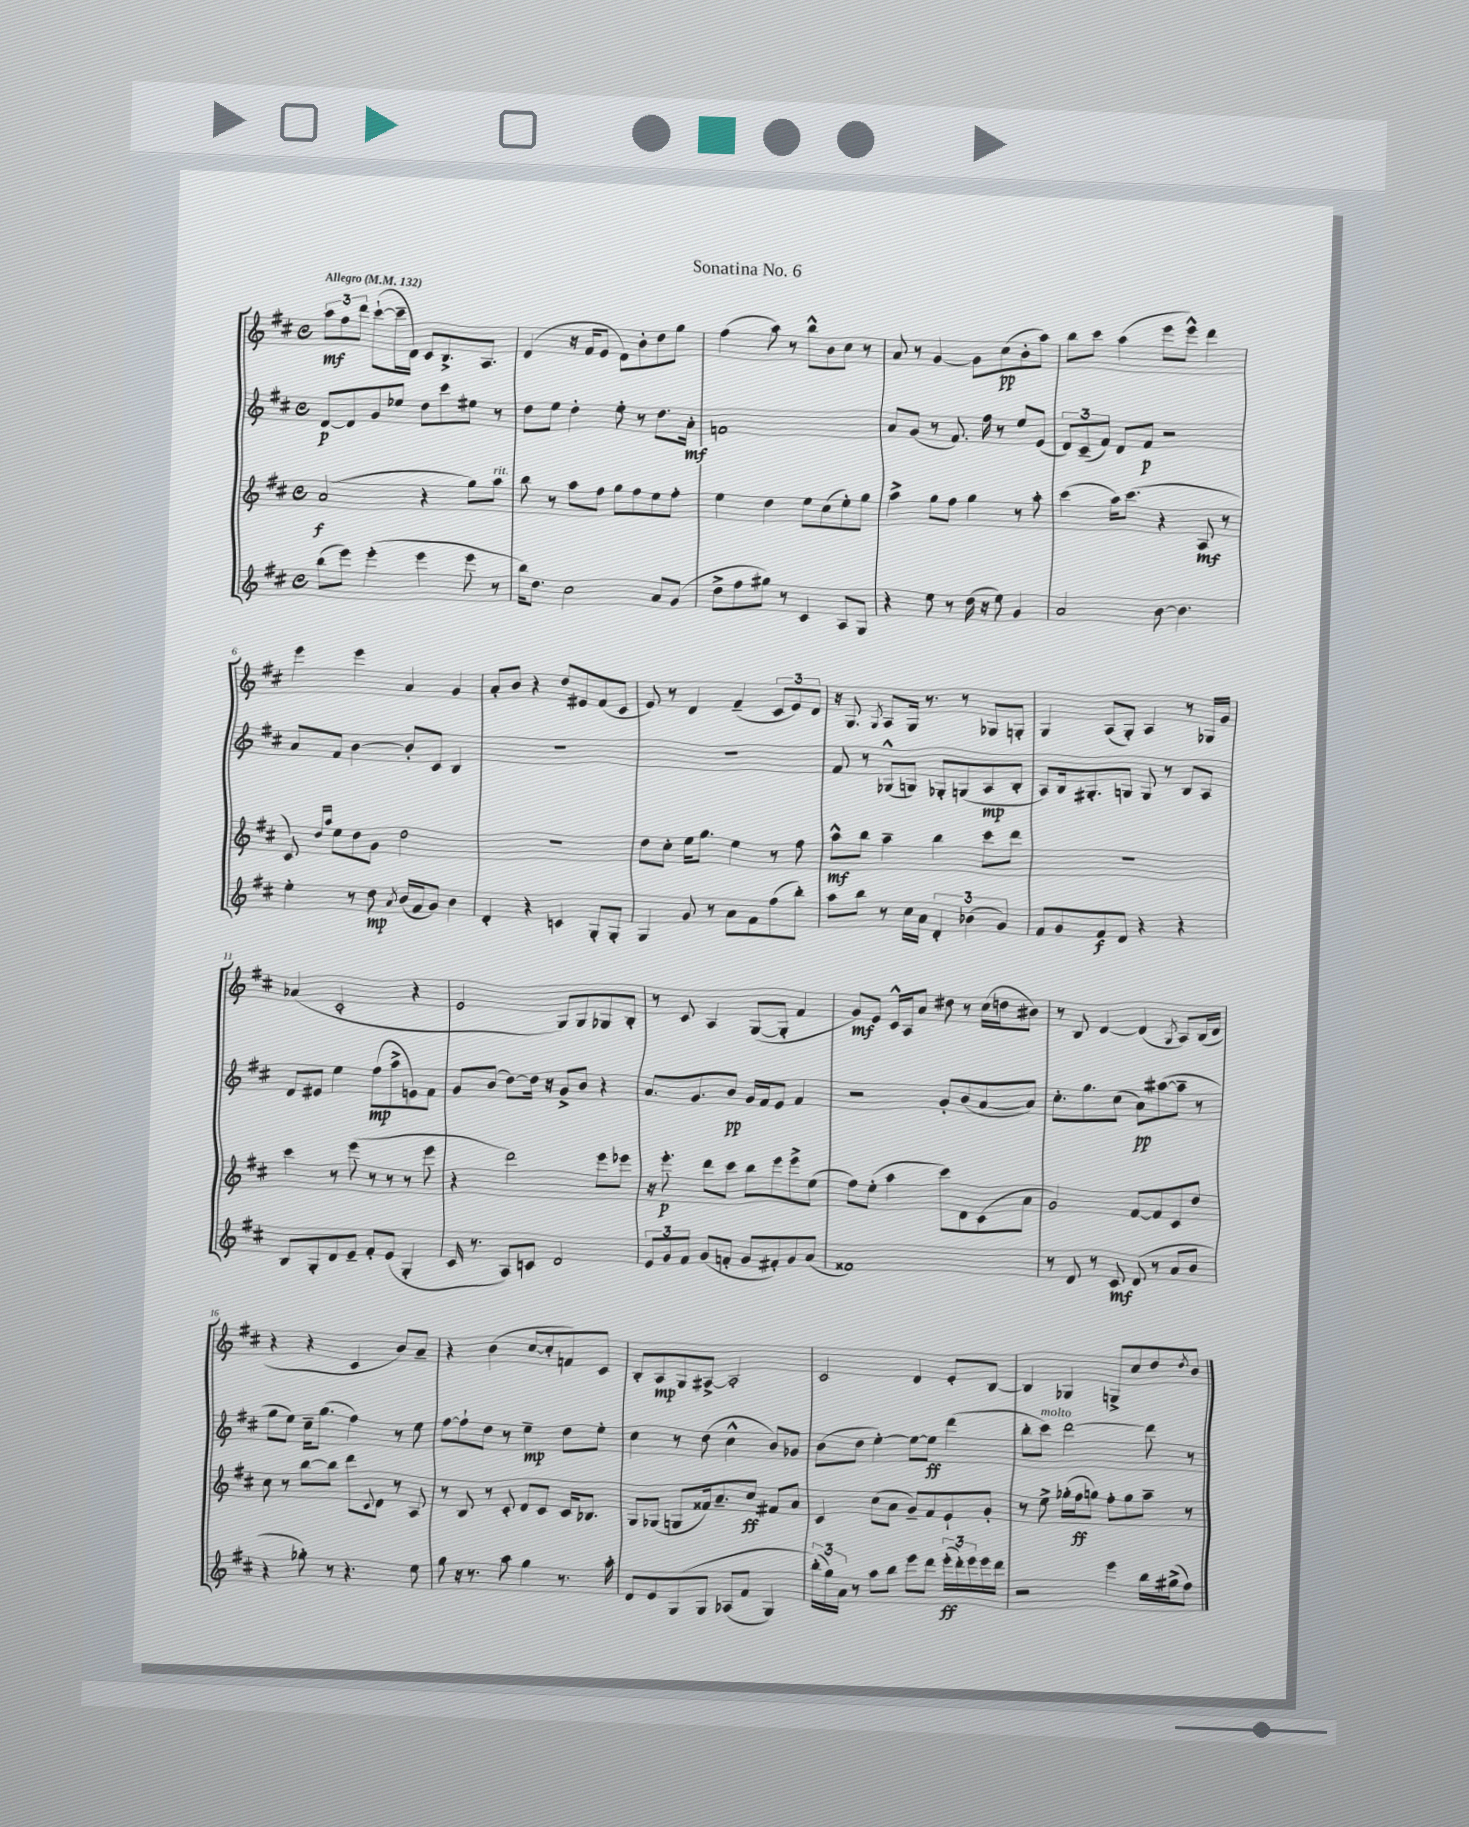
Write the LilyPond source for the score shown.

\header { title = "Sonatina No. 6" }
<<
\new StaffGroup <<
\new Staff = "s0" {
    \clef treble \key d \major \defaultTimeSignature \time 4/4 \tempo "Allegro" 4 = 132
    \tuplet 3/2 { a''8\mf fis''8 d'''8 } cis'''8~-!( cis'''16-- d'16) cis'8 b8.-> a8. |
    d'4( r16 fis'16 e'8 d'8) b'8-. d''8 g''8 |
    fis''4( a''8) r8 b''8-^ b'8 cis''8 r8 |
    a'8 r8 g'4~ g'8 cis''8\pp( b'8-. a''8) |
    b''8 cis'''8 a''4( e'''8 e'''8-^) d'''4 |
    e'''4 e'''4 a'4 g'4 |
    a'8-. b'8 r4 d''8 eis'8 fis'8( cis'8 |
    e'8) r8 d'4 fis'4--( \tuplet 3/2 { cis'8 e'8) d'8 } |
    r16 g8. \acciaccatura { g8 } a8 g16 r8. r8 ges8 g8-. |
    g4 a8( g8-.) a4 r8 ges16 g'16 |
    aes'4( cis'2-. r4 |
    e'2 g8) g8 ges8 b8-. |
    r8 cis'8 a4 g8~( g8-. fis'4 |
    g'8\mf) e'8 cis'16-^ a16 a'8 dis''8 r8 cis''16( d''16 bis'8) |
    r8 b8 d'4~ d'4( \acciaccatura { g8 } a8) b16( d'16 |
    r4 r4 cis'4 b'8) a'8-- |
    r4 b'4( cis''8~ cis''8-. f'8) cis'8 |
    b8-. a8\mp g8 ais8~-> ais2-. |
    cis'2 d'4 e'8-. b8~ |
    b4 ges4 g8-> cis''8 d''8 \acciaccatura { d''8 } b'8 \bar "|." |
}
\new Staff = "s1" {
    \clef treble \key d \major \defaultTimeSignature \time 4/4
    d'8~\p d'8 g'8 ees''8 d''8 cis'''8 eis''8 r8 |
    d''8 e''8 d''4-. e''8-. r8 d''8. a'16-.\mf |
    f'1 |
    a'8 g'8( r8 fis'8.) fis''16 r8 e''8 e'8( |
    \tuplet 3/2 { d'8) cis'8--( fis'8) } d'8 fis'8\p r2 |
    a'8 fis'8 b'4~ b'8-. cis'8 b4 |
    R1 |
    R1 |
    fis'8 r8 ges8-^( g8) ges8-. g8( a8\mp b8-. |
    a8) b16 gis8.-. g8 g8 r8 b8 a8 |
    d'8 eis'8 e''4 fis''8\mp( a''8-> e'8) fis'8 |
    g'8 b'8( d''8~) d''16 r16 g'8-> b'8 r4 |
    a'8. g'8. b'8\pp g'16 fis'16 e'8 fis'4 |
    r2 g'8-. b'8( a'8~ a'8) |
    cis''8.-. g''8. cis''8( a'8\pp) ais''8~( ais''8-- r8 |
    g''8 e''8) cis''16-- g''8.( fis''4) r8 e''8 |
    fis''8~ fis''8-! d''8 r8 e''4--\mp d''8 e''8-. |
    cis''4 r8 d''8( cis''4-^ b'8) ges'8 |
    b'8( d''8 e''4~-.) e''8~ e''8\ff d'''4( |
    b''8-. cis'''8^\markup { \italic "molto" }) d'''2~ d'''8 r8 \bar "|." |
}
\new Staff = "s2" {
    \clef treble \key d \major \defaultTimeSignature \time 4/4
    a'2\f( r4 g''8) a''8^\markup { \italic "rit." } |
    b''8 r8 a''8 fis''8 g''8 fis''8 e''8 fis''8-. |
    e''4 d''4 e''8 cis''8( e''8-.) g''8 |
    a''4-> g''8 fis''8 g''4 r8 a''8-. |
    cis'''4( a''16) cis'''8.( r4 a8\mf r8 |
    cis'8) \grace { d''16 a''16 } e''8 d''8 g'8 d''2 |
    R1 |
    d''8 cis''8-. e''16 g''8. e''4 r8 fis''8 |
    a''8-^\mf b''8 a''4-- b''4 cis'''8 d'''8 |
    R1 |
    cis'''4 r8 e'''8( r8 r8 r8 e'''8 |
    r4 d'''2) e'''8 ees'''8 |
    r16 e'''8.-.\p d'''8 cis'''8 b''8 e'''8 e'''8-> e''8( |
    fis''8) e''8-.( a''4 cis'''8) d'8 cis'8( a'8 |
    g'2) fis'8~ fis'8 cis'8 d''8 |
    cis''8 r8 b''8~ b''8 d'''8 \appoggiatura { cis'8 } d'8 r8 a8 |
    r8 b8 r8 cis'8-. d'8 cis'8 cis'16 bes8. |
    g8 ges8( g8 fisis'16) a'8.-- cis''8\ff fis'8 a'8 |
    cis'4 cis''8( a'8 g'8--) fis'8 e'8-! g'8-. |
    r8 e''8-> ges''16-.( fis''16\ff g''8) fis''8-. g''8 a''8-- r8 \bar "|." |
}
\new Staff = "s3" {
    \clef treble \key d \major \defaultTimeSignature \time 4/4
    b''8( e'''8) e'''4-.( e'''4 e'''8 r8 |
    b''16) d''8. cis''2 a'8 g'8( |
    d''8-> fis''8 gis''8) r8 cis'4 a8 g8 |
    r4 e''8 r8 d''16( r16 e''8) g'4 |
    a'2 b'8~ b'4. |
    e''4-. r8 d''8\mp \acciaccatura { a'8 } b'16( fis'16 g'8) b'4 |
    d'4-. r4 c'4 g8-. g8-. |
    g4 g'8 r8 a'8 fis'8 fis''8( b''8-.) |
    a''8 b''8 r8 cis''16 a'16 \tuplet 3/2 { d'4-. bes'4( g'4) } |
    fis'8 g'8 fis'8\f d'8 r4 r4 |
    b8 g8-. d'8 e'8-- fis'8-. e'8( g4-. |
    cis'16 r8. a8) c'8 d'2 |
    \tuplet 3/2 { e'8 g'8 fis'8 } g'8( f'8-. g'8 fis'8-.) g'8 a'8( |
    fisis'1) |
    r8 d'8 r8 cis'8\mf d'8( r8 a'8 b'8 |
    r4 ges''8-.) r8 r4. e''8 |
    g''8 r16 r8. a''8 g''4 r8. a''16-. |
    d'8 e'8 g8\( g8 aes8( fis'8 g4) |
    \tuplet 3/2 { b''16-.(\) g''16) a'16 } r8 a''8 b''8 e'''8 d'''8 \tuplet 3/2 { e'''16-.\ff( d'''16-.) e'''16 } e'''16 d'''16 |
    r2 e'''4 b''16 gis''16->( fis''8) \bar "|." |
}
>>
>>
